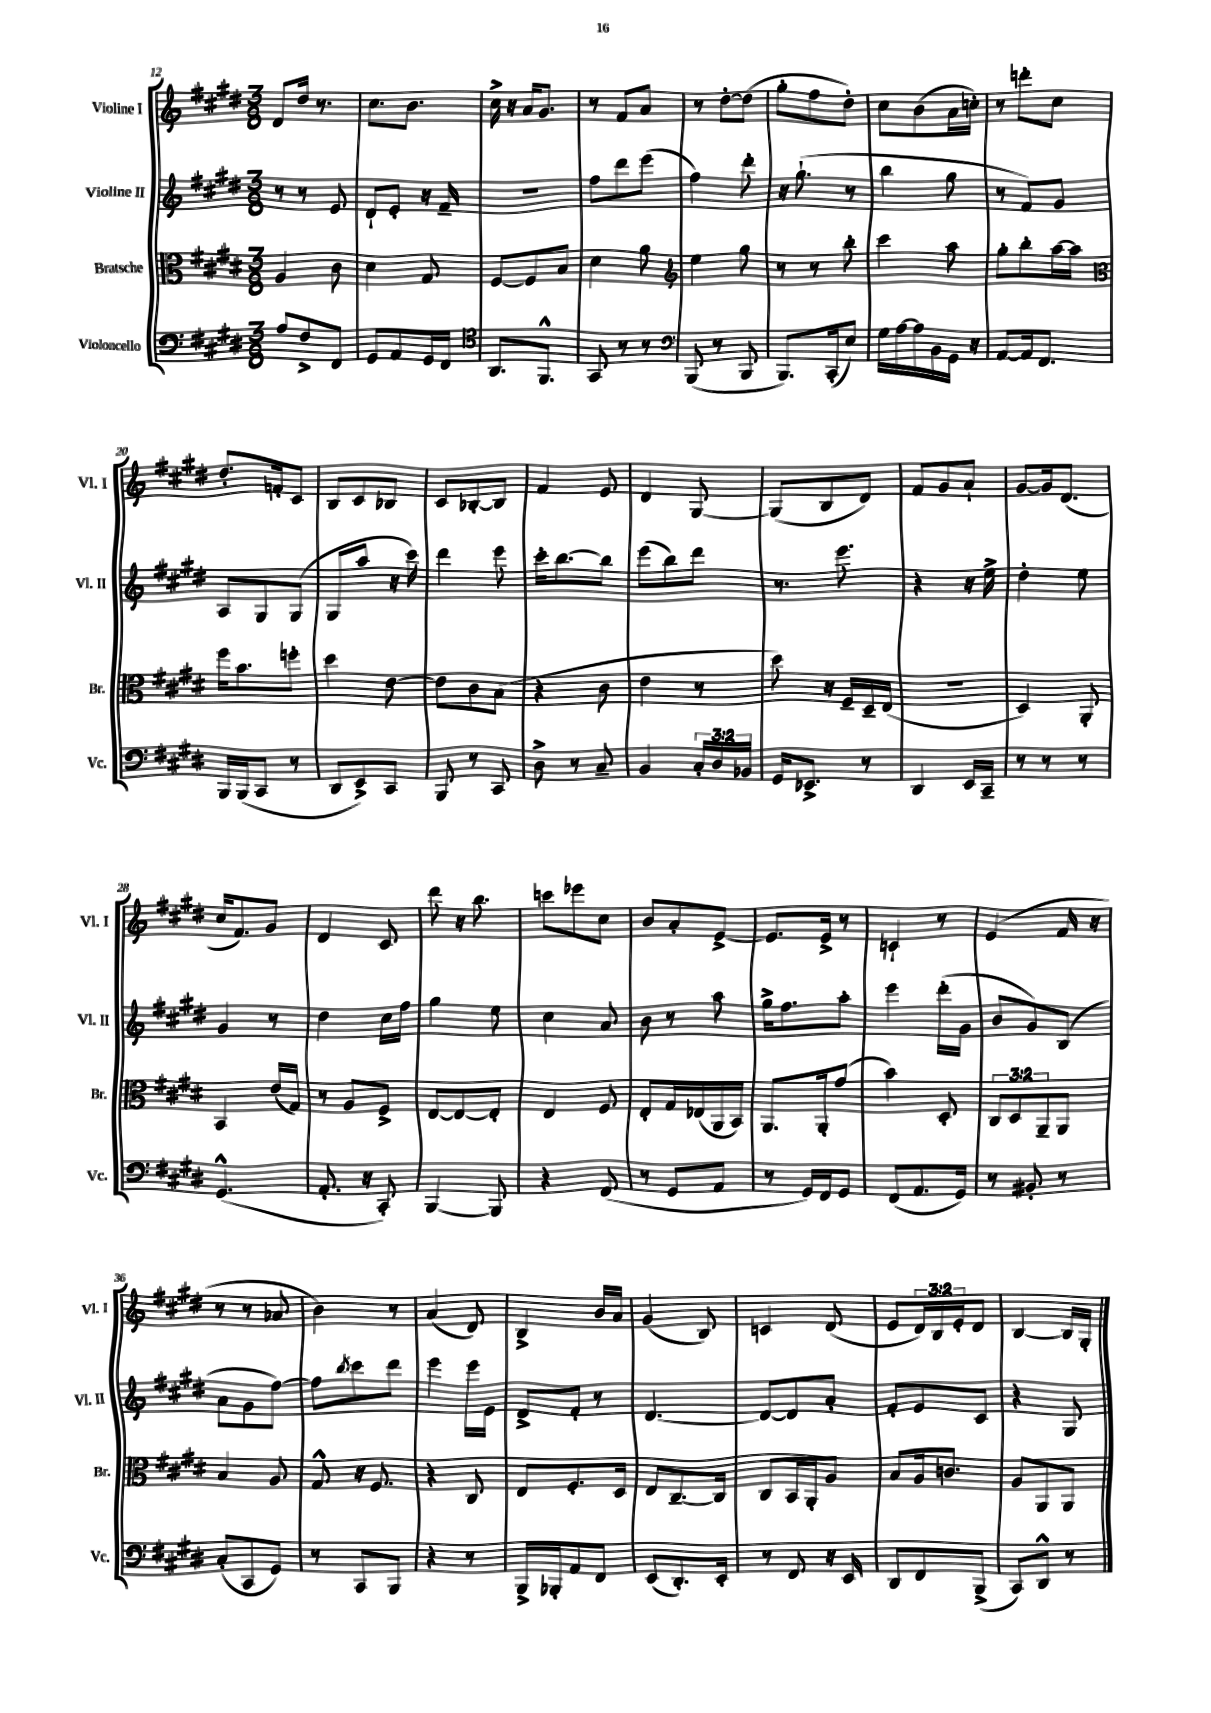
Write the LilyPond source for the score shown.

<<
\new StaffGroup <<
\new Staff = "s0" \with { instrumentName = "Violine I" shortInstrumentName = "Vl. I" } {
    \clef treble \key e \major \numericTimeSignature \time 3/8 \override Staff.TupletNumber.text = #tuplet-number::calc-fraction-text
    dis'8 dis''16 r8. |
    cis''8. b'8. |
    cis''16-> r16 a'16 gis'8. |
    r8 fis'8 a'8 |
    r8 dis''8~-. dis''8( |
    gis''8-. fis''8 dis''8-.) |
    cis''8 b'8( a'16 c''16-.) |
    r8 d'''8-. cis''8 |
    dis''8.-. f'16-. cis'8 |
    b8 cis'8 bes8 |
    cis'8 bes8~-. bes8 |
    fis'4 e'8 |
    dis'4 gis8~ |
    gis8( b8 dis'8) |
    fis'8 gis'8 a'8-! |
    gis'8~ gis'16 dis'8.( |
    cis''16 fis'8.) gis'8 |
    dis'4 cis'8 |
    dis'''8 r16 b''8. |
    c'''8 ees'''8 cis''8 |
    b'8 a'8-. e'8~-> |
    e'8. e'16-> r8 |
    c'4-! r8 |
    e'4( fis'16 r16 |
    r8 r8 aes'8 |
    b'4) r8 |
    a'4( dis'8) |
    b4-> b'16 a'16 |
    gis'4( b8) |
    c'4 dis'8( |
    e'8 \tuplet 3/2 { dis'16) b16 e'16-. } dis'8 |
    b4~ b16 gis16-. \bar "|." |
}
\new Staff = "s1" \with { instrumentName = "Violine II" shortInstrumentName = "Vl. II" } {
    \clef treble \key e \major \numericTimeSignature \time 3/8
    r8 r8 e'8 |
    dis'8-! e'8-. r16 fis'16-- |
    R4. |
    fis''8 dis'''8 e'''8( |
    fis''4) dis'''8-. |
    r16 gis''8.-!( r8 |
    b''4 gis''8 |
    r8 fis'8) gis'8 |
    a8 gis8 gis8( |
    gis8 a''8 r16 cis'''16) |
    dis'''4 e'''8 |
    cis'''16-. b''8.~ b''8 |
    e'''8( b''8) dis'''8 |
    r8. e'''8. |
    r4 r16 e''16-> |
    dis''4-. e''8 |
    gis'4 r8 |
    dis''4 cis''16 fis''16 |
    gis''4 e''8 |
    cis''4 a'8 |
    b'8 r8 a''8 |
    gis''16-> fis''8. a''8-. |
    e'''4 dis'''16-.( gis'16 |
    b'8 gis'8) b8( |
    a'8 gis'8 fis''8~) |
    fis''8 \acciaccatura { b''8 } cis'''8 dis'''8 |
    e'''4 e'''16 e'16 |
    dis'8-> fis'8-. r8 |
    dis'4.~ |
    dis'8~ dis'8 a'8-. |
    fis'8-. e'8 cis'8 |
    r4 gis8 \bar "|." |
}
\new Staff = "s2" \with { instrumentName = "Bratsche" shortInstrumentName = "Br." } {
    \clef alto \key e \major \numericTimeSignature \time 3/8 \override Staff.TupletNumber.text = #tuplet-number::calc-fraction-text
    a4 cis'8 |
    dis'4 gis8 |
    fis8~ fis8 b8 |
    dis'4 a'8 |
    \clef treble e''4 gis''8 |
    r8 r8 b''8-. |
    cis'''4 a''8 |
    gis''8-. b''8-. a''16~ a''16 |
    \clef alto fis''16 b'8. f''8-. |
    dis''4 e'8~ |
    e'8 cis'8 b8( |
    r4 cis'8 |
    e'4 r8 |
    dis''8) r16 fis16-- dis16-- e16( |
    R4. |
    dis4) a,8-. |
    b,4 e'16( gis16) |
    r8 a8 fis8-> |
    e8~ e8~ e8-. |
    e4 fis8 |
    e8-. gis16 ees16( a,16 b,16) |
    a,8. a,16-. gis'8( |
    b'4) dis8-. |
    \tuplet 3/2 { cis8 dis8 a,8-- } a,8 |
    b4 a8 |
    gis8-^ r16 fis8. |
    r4 cis8 |
    e8 fis8.-. dis16 |
    e8 cis8.~-- cis16 |
    cis8 b,16 a,16-. a8 |
    b8 a16 c'8. |
    a8 a,8 a,8 \bar "|." |
}
\new Staff = "s3" \with { instrumentName = "Violoncello" shortInstrumentName = "Vc." } {
    \clef bass \key e \major \numericTimeSignature \time 3/8 \override Staff.TupletNumber.text = #tuplet-number::calc-fraction-text
    a8 fis8-> fis,8 |
    gis,8 a,8 gis,16 fis,16 |
    \clef tenor a,8. fis,8.-^ |
    gis,8 r8 r8 |
    \clef bass b,,8( r8 b,,8 |
    b,,8.) cis,16-.( e8) |
    gis16 a16~ a16 b,16 gis,16 r16 |
    a,8~ a,16 fis,8. |
    b,,16 b,,16( cis,8 r8 |
    dis,8 e,8->) cis,8 |
    b,,8 r8 cis,8 |
    dis8-> r8 cis8-- |
    b,4 \tuplet 3/2 { cis16-. dis16 bes,16 } |
    gis,16 ees,8.-> r8 |
    dis,4 e,16 cis,16-- |
    r8 r8 r8 |
    gis,4.-^( |
    a,8.-. r16 cis,8-.) |
    b,,4~ b,,8 |
    r4 fis,8( |
    r8 gis,8 a,8 |
    r8 gis,16) fis,16 gis,8 |
    fis,8( a,8. gis,16) |
    r8 bis,8-. r8 |
    cis8-.( cis,8 gis,8) |
    r8 cis,8 b,,8 |
    r4 r8 |
    b,,16-> bes,,16-. a,8 fis,8 |
    e,8( dis,8.-.) e,16-. |
    r8 fis,8 r16 e,16 |
    dis,8 fis,8 b,,8->( |
    cis,8) dis,8-^ r8 \bar "|." |
}
>>
>>
\layout { \context { \Score currentBarNumber = #12 } }
